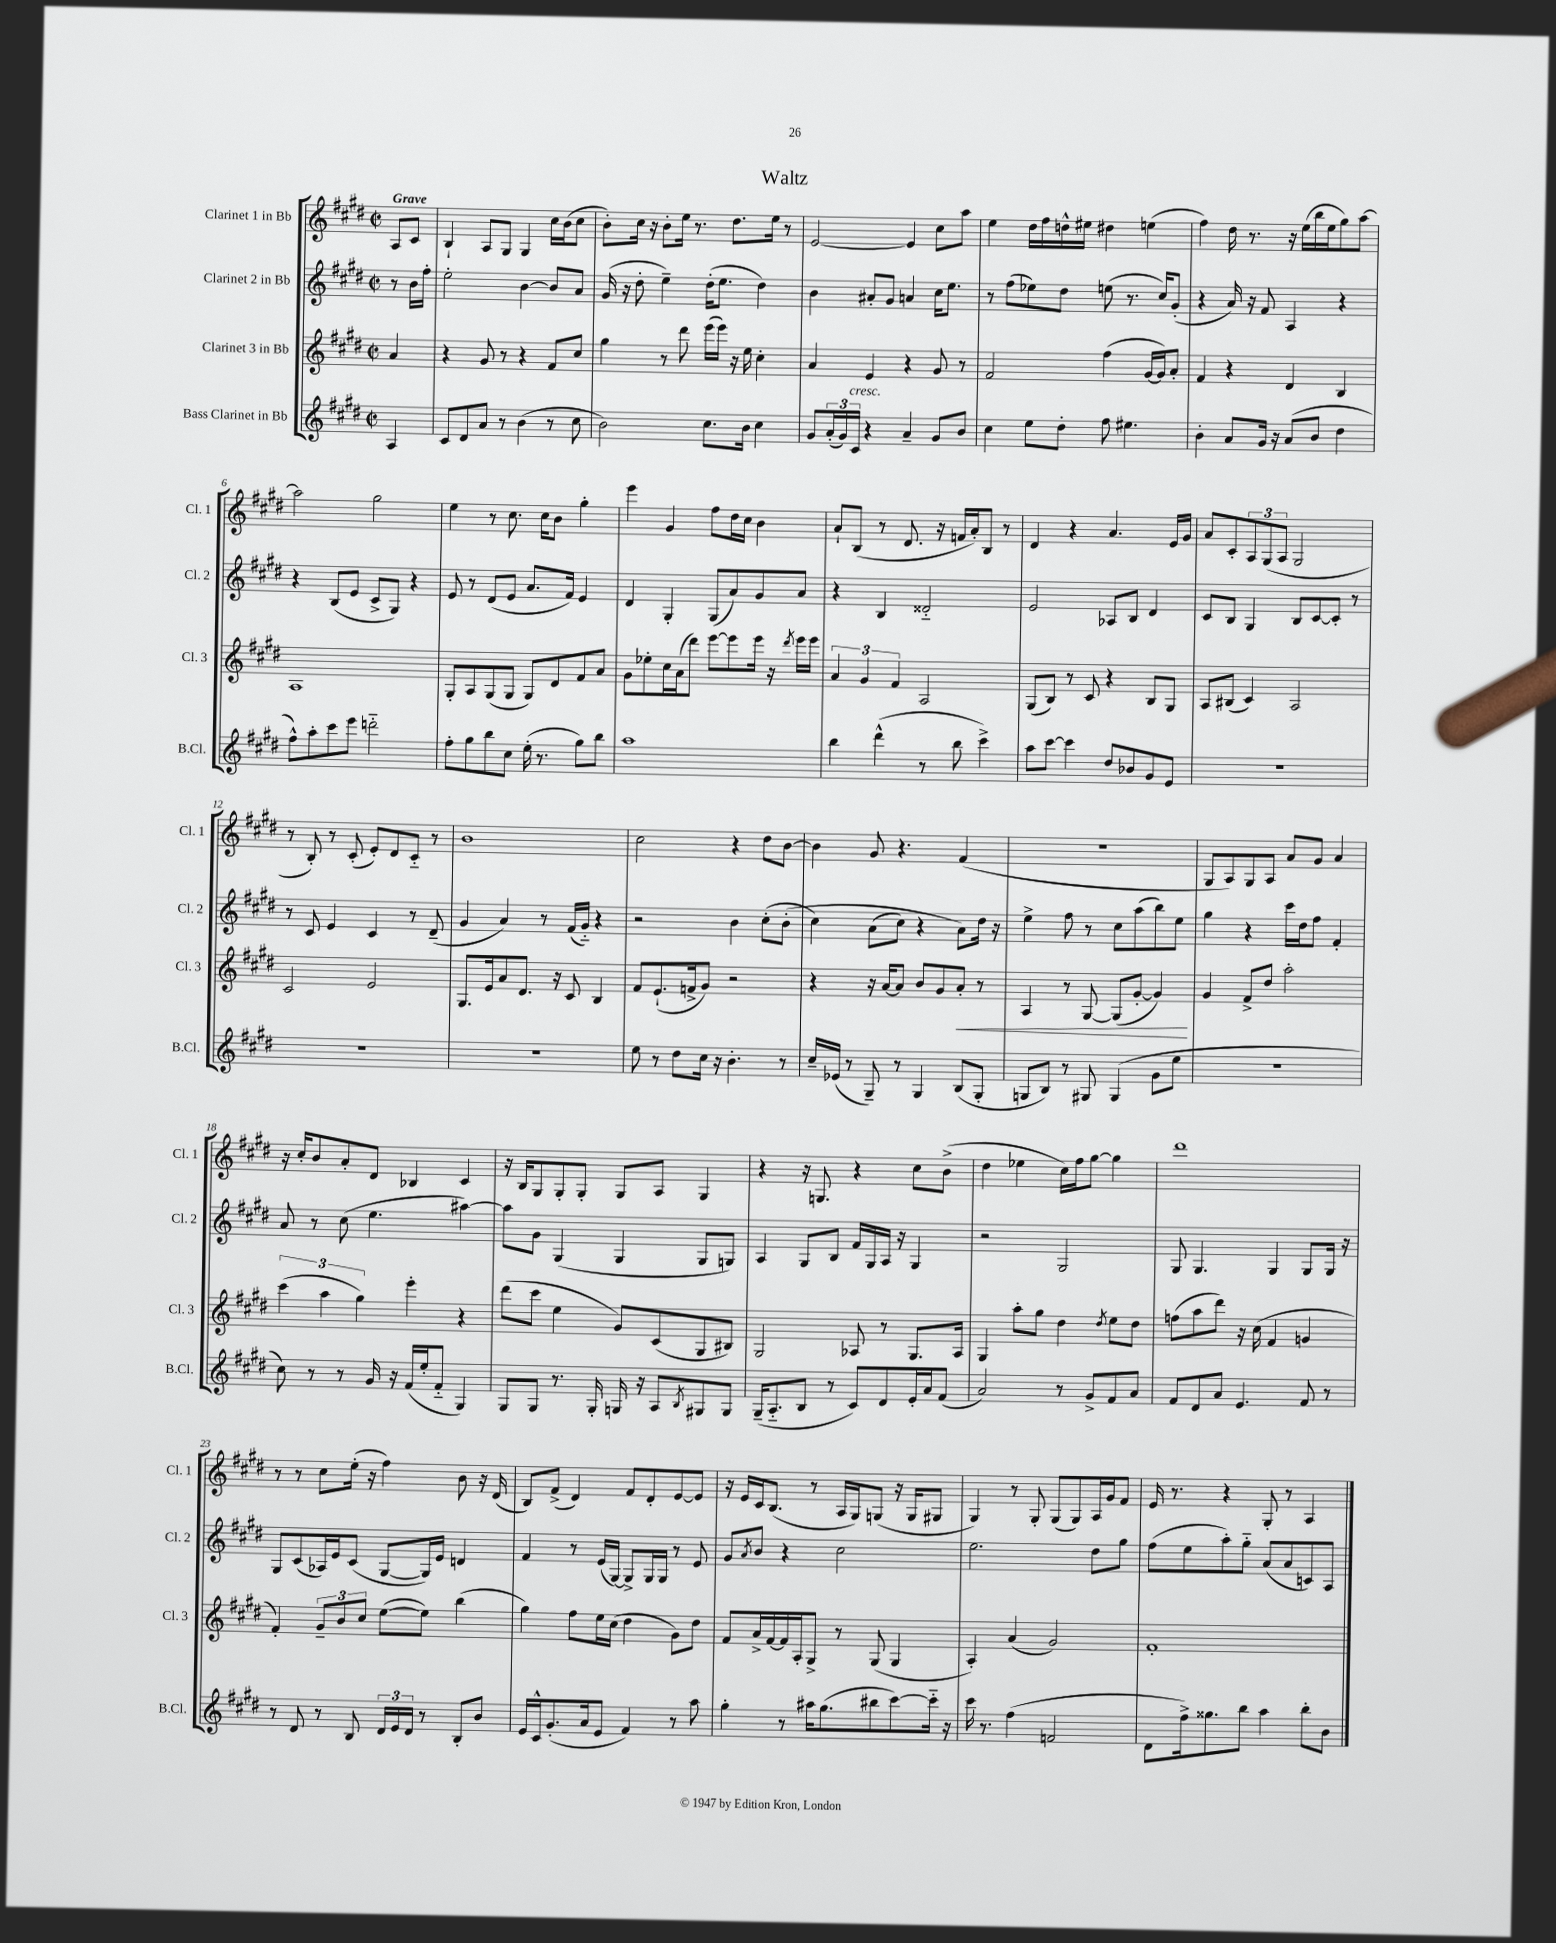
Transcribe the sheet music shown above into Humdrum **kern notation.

**kern	**kern	**kern	**kern
*staff4	*staff3	*staff2	*staff1
*clefG2	*clefG2	*clefG2	*clefG2
*k[f#c#g#d#]	*k[f#c#g#d#]	*k[f#c#g#d#]	*k[f#c#g#d#]
*M2/2	*M2/2	*M2/2	*M2/2
*met(c|)	*met(c|)	*met(c|)	*met(c|)
4A	4a	8r	8A
.	.	16b	8c#
.	.	16ff#'	.
=	=	=	=
8c#	4r	2ee'	4B`
8d#	.	.	.
8a	8g#	.	8A
8r	8r	.	8G#
(4b	4r	[4b	4G#
8r	8f#	8b]	16cc#
.	.	.	(16b
8cc#	8cc#	8a	8cc#
=	=	=	=
2b)	4gg#	(16g#	8b')
.	.	16r	.
.	.	8dd#'	16cc#
.	.	.	16r
.	8r	4ee~)	8b'
.	8ddd#	.	16ee
.	.	.	8.r
8.cc#	(16eee	(16dd#'	.
.	16eee)	8.ee	.
.	16r	.	8.dd#
16b	16ee	.	.
4cc#	4cc#'	4dd#)	.
.	.	.	16ee
.	.	.	8r
=	=	=	=
8g#	4a	4b	[2e
(24a'	.	.	.
24g#)	.	.	.
24c#	.	.	.
4r	4e	8a#'	.
.	.	8g#	.
4a~	4r	4a	4e]
8g#	8g#	16cc#	8cc#
.	.	8.ee	.
8b	8r	.	8aa
=	=	=	=
4cc#	2f#	8r	4ee
.	.	(8ff#	.
8ee	.	8ee-)	16dd#
.	.	.	16ff#
8dd#'	.	8dd#	16dd^^
.	.	.	16ee#
8ff#	(4ff#	(8ee	4dd#
4.ee#	.	8.r	.
.	[16g#	.	(4ee
.	16g#])	16cc#)	.
.	8a'	(8g#'	.
=	=	=	=
4b'	4f#	4r	4ff#)
8a	4r	16a)	16dd#
.	.	16r	8.r
16g#	.	8f#	.
16r	.	.	.
(8a	4d#	4A	16r
.	.	.	(16ee
8b	.	.	16bb
.	.	.	16ee
4dd#	4B	4r	8gg#)
.	.	.	[8aa
=	=	=	=
8ff#^^)	1A	4r	2aa]
8aa'	.	.	.
8ccc#	.	(8B	.
8eee	.	8e	.
2ddd'~	.	8c#^	2gg#
.	.	8G#)	.
.	.	4r	.
=	=	=	=
8ff#'	8G#'	8e	4ee
8gg#	8A	8r	.
8bb	(8G#	(8d#	8r
8cc#	8G#	8e	8.cc#
(16ee'	8G#)	8.a	.
8.r	.	.	16cc#
.	8d#	.	8b
.	.	16f#)	.
8gg#)	8f#	4e	4gg#'
8bb	8a	.	.
=	=	=	=
1aa	8g#	4d#	4eee
.	8ee-'	.	.
.	16cc#	4G#'	4g#
.	(16a	.	.
.	8ddd#)	.	.
.	[8eee	(8G#	8ff#
.	8eee]	8a)	16dd#
.	.	.	16cc#
.	16eee	8g#	4b
.	16r	.	.
.	8qddd#	.	.
.	16eee	8a	.
.	16eee	.	.
=	=	=	=
4bb	6a	4r	8a`
.	.	.	(8B
.	6g#	.	.
(4ddd#^^	.	4B	8r
.	6f#	.	.
.	.	.	8.d#
8r	2A	2d##'~	.
.	.	.	16r
8bb	.	.	16f
.	.	.	16a')
4ccc#^)	.	.	8B
.	.	.	8r
=	=	=	=
8aa	(8G#	2e	4d#
[8ccc#	8B)	.	.
4ccc#]	8r	.	4r
.	8c#	.	.
8dd#	4r	8A-	4.a
8b-	.	8B	.
8g#	8B	4d#	.
8e	8G#	.	16e
.	.	.	16g#
=	=	=	=
1r	8A	8c#	8a
.	(8B#	8B	8c#'
.	4c#)	4G#	12A
.	.	.	(12G#
.	.	.	12A
.	2A	8B	2G#
.	.	[8c#	.
.	.	8c#']	.
.	.	8r	.
=	=	=	=
1r	2c#	8r	8r
.	.	8c#	8B')
.	.	4e	8r
.	.	.	(8c#'
.	2e	4c#	8e')
.	.	.	8d#
.	.	8r	8c#'~
.	.	(8d#~	8r
=	=	=	=
1r	8.G#	4g#	1b
.	16e	.	.
.	8a	4a)	.
.	8.d#	.	.
.	.	8r	.
.	16r	.	.
.	8c#	(16f#	.
.	.	16g#'~)	.
.	4B	4r	.
=	=	=	=
8ee	8f#	2r	2cc#
8r	(8.e`	.	.
8dd#	.	.	.
.	16f^	.	.
16cc#	8g#)	.	.
16r	.	.	.
4.b'	2r	4b	4r
.	.	(8cc#'	8dd#
8r	.	&(8b'	[8b
=	=	=	=
16cc#~	4r	4cc#)	4b]
(16e-	.	.	.
8r	.	.	.
8G#~)	16r	(8a	8g#
.	[16a	.	.
8r	8a]	8cc#)	4.r
4G#	8b	4r	.
.	8g#	.	.
(8B	8a'	8a&)	(4f#
8G#'	8r	16dd#	.
.	.	16r	.
=	=	=	=
8G	4A	4ee^	1r
8B)	.	.	.
8r	8r	8ff#	.
8G#	[8G#	8r	.
(4G#	(8G#]	8cc#	.
.	[8g#'	(8aa	.
8g#	4g#])	8bb)	.
8ee	.	8ee	.
=	=	=	=
1r	4g#	4gg#	8G#
.	.	.	8A)
.	8f#^	4r	8G#
.	8dd#	.	8A
.	2aa'	16ccc#	8a
.	.	16dd#	.
.	.	8ff#	8g#
.	.	4f#'	4a
=	=	=	=
8cc#)	(6ccc#	8a	16r
.	.	.	16cc#'
8r	.	8r	8b
.	6aa	.	.
8r	.	(8cc#	8a'
.	6gg#)	.	.
16g#	.	4.ee	8d#
16r	.	.	.
(16f#	4eee'	.	4B-
16ee'	.	.	.
8f#'~	.	.	.
4G#)	4r	[4aa#)	4c#
=	=	=	=
8G#	(8ddd#	8aa#]	16r
.	.	.	16B
8G#	8ccc#	8g#	8G#
8.r	4ee	(4G#	8G#'
.	.	.	8G#'
16G#'	.	.	.
16G	8g#)	4G#	8G#
16r	.	.	.
8A	(8c#	.	8A
8qB	.	.	.
8G#	8G#	8G#	4G#
8G#	8B#)	8G)	.
=	=	=	=
(16G#~	2G#	4A	4r
8.A'~	.	.	.
8B	.	8G#	16r
.	.	.	8.G
8r	.	8B	.
8c#)	8A-	16f#	4r
.	.	16G#	.
8d#	8r	16A	.
.	.	16r	.
16e'	8.G#	4G#	8cc#
16a	.	.	.
(8f#	.	.	(8b^
.	16A-	.	.
=	=	=	=
2a)	4G#	2r	4dd#
.	8aa'	.	4ee-
.	8gg#	.	.
8r	4dd#	2G#	16cc#)
.	.	.	16ff#
8g#^	.	.	[8gg#
.	8qdd#	.	.
8f#	8ee	.	4gg#]
8a	8dd#	.	.
=	=	=	=
8f#	(8ff	8G#	1ddd#
8d#	8aa	4.G#	.
8a	8ddd#)	.	.
4.e	16r	.	.
.	(16cc#	.	.
.	4f#	4G#	.
8f#	4g	8G#	.
8r	.	16G#	.
.	.	16r	.
=	=	=	=
8r	4f#')	8G#	8r
8d#	.	(8c#	8r
8r	12g#~	16A-)	8cc#
.	.	16e	.
.	12b	.	.
8B	.	(8c#	(16ee'
.	12cc#	.	.
.	.	.	16r
24d#	([8ee	[8G#	4ff#)
24e	.	.	.
24d#	.	.	.
8r	8ee])	16G#])	.
.	.	16e	.
8B'	(4bb	4d	8b
8b	.	.	16r
.	.	.	(16d#
=	=	=	=
16e	4gg#)	4f#	8B)
16c#^^	.	.	.
(8.g#'	.	.	(8f#^
.	8ff#	8r	4d#)
16a	.	.	.
8e	16ee	(16e	.
.	(16cc#	[16G#)	.
4f#)	4dd#	8G#^]	8f#
.	.	16G#	8d#'
.	.	16G#	.
8r	8g#)	8r	[8e
8aa	8dd#	8e	8e]
=	=	=	=
4gg#'	8f#	8g#	16r
.	.	.	16e
.	.	8qa	.
.	16a^	8b	16c#
.	[16f#	.	(8.B
8r	16f#]	4r	.
.	16A'	.	.
16aa#	8G#^	.	8r
(8.gg#	.	.	.
.	8r	2cc#	16A
.	.	.	16G#)
8bb#	(8G#	.	(8G
[8ccc#)	4G#	.	16r
.	.	.	16G
16ccc#'~]	.	.	8G#
16r	.	.	.
=	=	=	=
16ccc#	4A')	2.ee	4G#)
8.r	.	.	.
(4ff#	(4a	.	8r
.	.	.	8G#'
2f	2g#)	.	(8G#
.	.	.	8G#)
.	.	8dd#	16A
.	.	.	16g#
.	.	8gg#	8f#
=	=	=	=
8d#	1f#'	(8ff#	16e
.	.	.	8.r
16ff#^)	.	8ee	.
8.gg##	.	.	.
.	.	8aa')	4r
8bb	.	8gg#'~	.
4aa	.	(8a	8G#'
.	.	8a	8r
8bb'	.	8c)	4A
8b	.	8A	.
==	==	==	==
*-	*-	*-	*-
